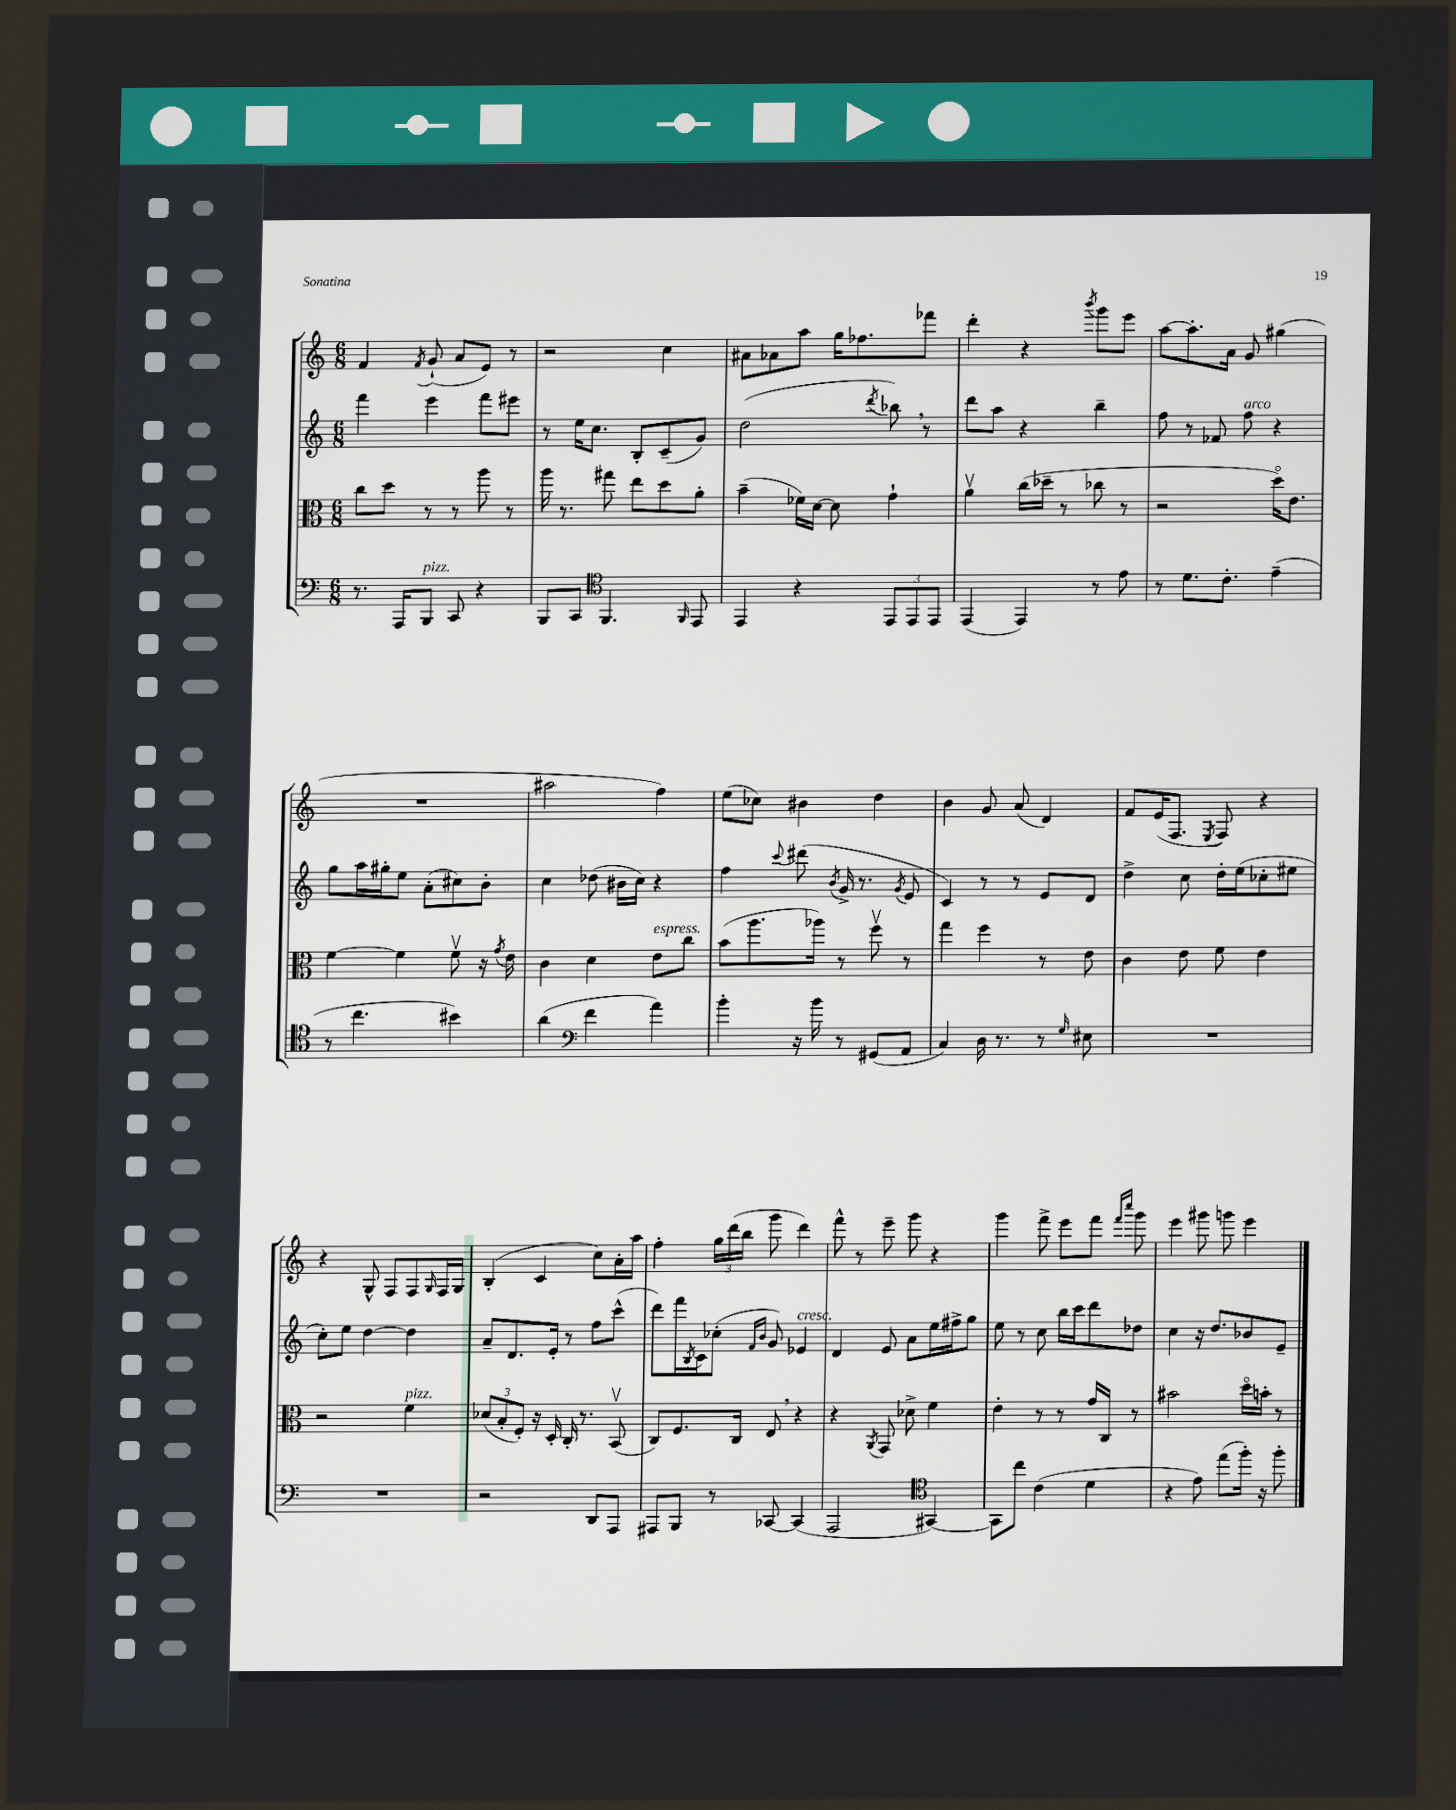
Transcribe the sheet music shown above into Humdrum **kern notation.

**kern	**kern	**kern	**kern
*staff4	*staff3	*staff2	*staff1
*clefF4	*clefC3	*clefG2	*clefG2
*k[]	*k[]	*k[]	*k[]
*M6/8	*M6/8	*M6/8	*M6/8
8.r	8cc\L	4fff\	4f/
.	8dd\J	.	.
16AAA/LK	.	.	.
.	.	.	8qf/
8BBB/J	8r	4eee\	(8g`/
8CC/	8r	.	8a/L
4r	8aa\	8fff\L	8e/J)
.	8r	8eee#\J	8r
=	=	=	=
8BBB/L	16aa\	8r	2r
.	8.r	.	.
8CC/J	.	16ee\LK	.
.	.	8.cc\J	.
*clefC4	*	*	*
4.FF/	8gg#\	.	.
.	8ee\L	8B'/L	.
.	8dd\	(8c~/	4cc\
16qqFF/	.	.	.
8EE/	8a'\J	8g/J)	.
=	=	=	=
4EE/	(4b~\	(2dd\	8a#\L
.	.	.	8a-\
4r	16f-\LL)	.	8aa\J
.	[16d\JJ	.	.
.	8d\]	.	16gg\LK
.	.	.	8.ff-\
.	.	8qddd/	.
12EE/L	4g`\	8bb-\)	.
12EE/	.	.	.
.	.	8r	8fff-\J
12EE/J	.	.	.
=	=	=	=
(4EE/	4av\	8ddd\L	4ddd'\
.	.	8aa\J	.
4EE/)	(16cc\LL	4r	4r
.	16dd-~\JJ	.	.
.	8r	.	.
.	.	.	8qbbb/
8r	8cc-\	4bb~\	8ggg\L
8e\	8r	.	8eee\J
=	=	=	=
8r	2r	8ff\	[8aa\L
8.d\L	.	8r	8.aa'\]
.	.	8f-/	.
8.c'\J	.	.	16a\Jk
.	.	8ff\	8g/
(4e~\	16ddo\LK)	4r	(4gg#\
.	8.e\J	.	.
=	=	=	=
8r	[4f\	8gg\L	2.r
4.cc\	.	16aa\L	.
.	.	16gg#'\J	.
.	4f\]	8ee\J	.
.	.	(8a'\L	.
4b#\)	8fv\	8cc#\)	.
.	16r	8b'\J	.
.	8qg/	.	.
.	16e\	.	.
=	=	=	=
(4a\	4c\	4cc\	2aa#\
*clefF4	*	*	*
4f\	4d\	(8dd-\	.
.	.	16b#\LL	.
.	.	16cc\JJ)	.
4a\)	8e\L	4r	4ff\)
.	8cc\J	.	.
=	=	=	=
4b'\	(8b\L	4ff\	(8ee\L
.	8.aa\	.	8cc-\J)
.	.	8qqccc/	.
16r	.	(8ddd#\	4b#\
16b\	16aa-\Jk)	.	.
.	.	8qb/	.
8r	8r	16g^/	.
.	.	8.r	.
(8GG#/L	8ffv\	.	4dd\
.	.	8qg/	.
8AA/J	8r	8e/	.
=	=	=	=
4C/)	4gg\	4c/)	4b\
16D\	4ff\	8r	8g/
8.r	.	.	.
.	.	8r	(8a/
8r	8r	8e/L	4d/)
16qqG/	.	.	.
8E#\	8e\	8d/J	.
=	=	=	=
2.r	4c\	4dd^\	8f/L
.	.	.	(16e/K
.	.	.	8.F/J
.	8e\	8cc\	.
.	.	.	8qE/
.	8f\	16dd'\LL	8F/)
.	.	(16ee\J	.
.	4e\	8cc-'\	4r
.	.	8ee#\J	.
=	=	=	=
2.r	2r	8cc'\L)	4r
.	.	8ee\J	.
.	.	[4dd\	8G^^/
.	.	.	8F/L
.	4f\	4dd\]	8F/
.	.	.	16qqG/
.	.	.	16F/L
.	.	.	16G/JJ
=	=	=	=
2r	(12d-/L	8a~/L	(4B'/
.	12B'/	.	.
.	.	8.d/	.
.	12F'/J)	.	.
.	16r	.	4c/
.	16D'/	16e'/Jk	.
.	16C'/	8r	.
.	8.r	.	.
8DD/L	.	8ff\L	8cc\L)
8AAA/J	(8BBv/	(8ccc^^\J	16a'\L
.	.	.	16aa\JJ
=	=	=	=
8AAA#/L	8C/L)	8ddd\L)	4ff'\
8BBB/J	8.F/	16fff\L	.
.	.	8qB/	.
.	.	16c\J	.
8r	.	(8cc-'\J	24gg\LL
.	.	.	(24ddd\
.	16C/Jk	.	.
.	.	.	24bb\JJ
.	.	16qqf/LL	.
.	.	16qqb/JJ	.
[8CC-/	8E/	8g/)	8ggg\
(4CC-/]	4r	4e-/	4ddd\)
=	=	=	=
2AAA/	4r	4d/	8fff^^\
.	.	.	8r
.	8qAA/	.	.
.	8GG/	8e/	8eee~\
.	8d-^\	8a\L	8ggg\
*clefC4	*	*	*
[4GG#/)	4f\	16ee\L	4r
.	.	16ff#^\J	.
.	.	8gg\J	.
=	=	=	=
8GG#\]L	4e'\	8ee\	4ggg\
8cc\J	.	8r	.
(4c\	8r	8cc\	8fff^\
.	8r	16bb\LL	8eee\L
.	.	16ccc\J	.
4d\	16g/LL	8ddd\	8fff\J
.	16C/JJ	.	.
.	.	.	16qqfff/LL
.	.	.	16qqcccc/JJ
.	8r	8dd-\J	8ggg\
=	=	=	=
4r	2b#\	4cc\	4eee\
8e\)	.	16r	8ggg#\
.	.	8.dd/L	.
(8ee\L	.	.	8ggg\
16ff'\Jk)	16ddo\LL	8b-/	4eee\
16r	16b'\JJ	.	.
8ff'\	8r	8e~/J	.
==	==	==	==
*-	*-	*-	*-
